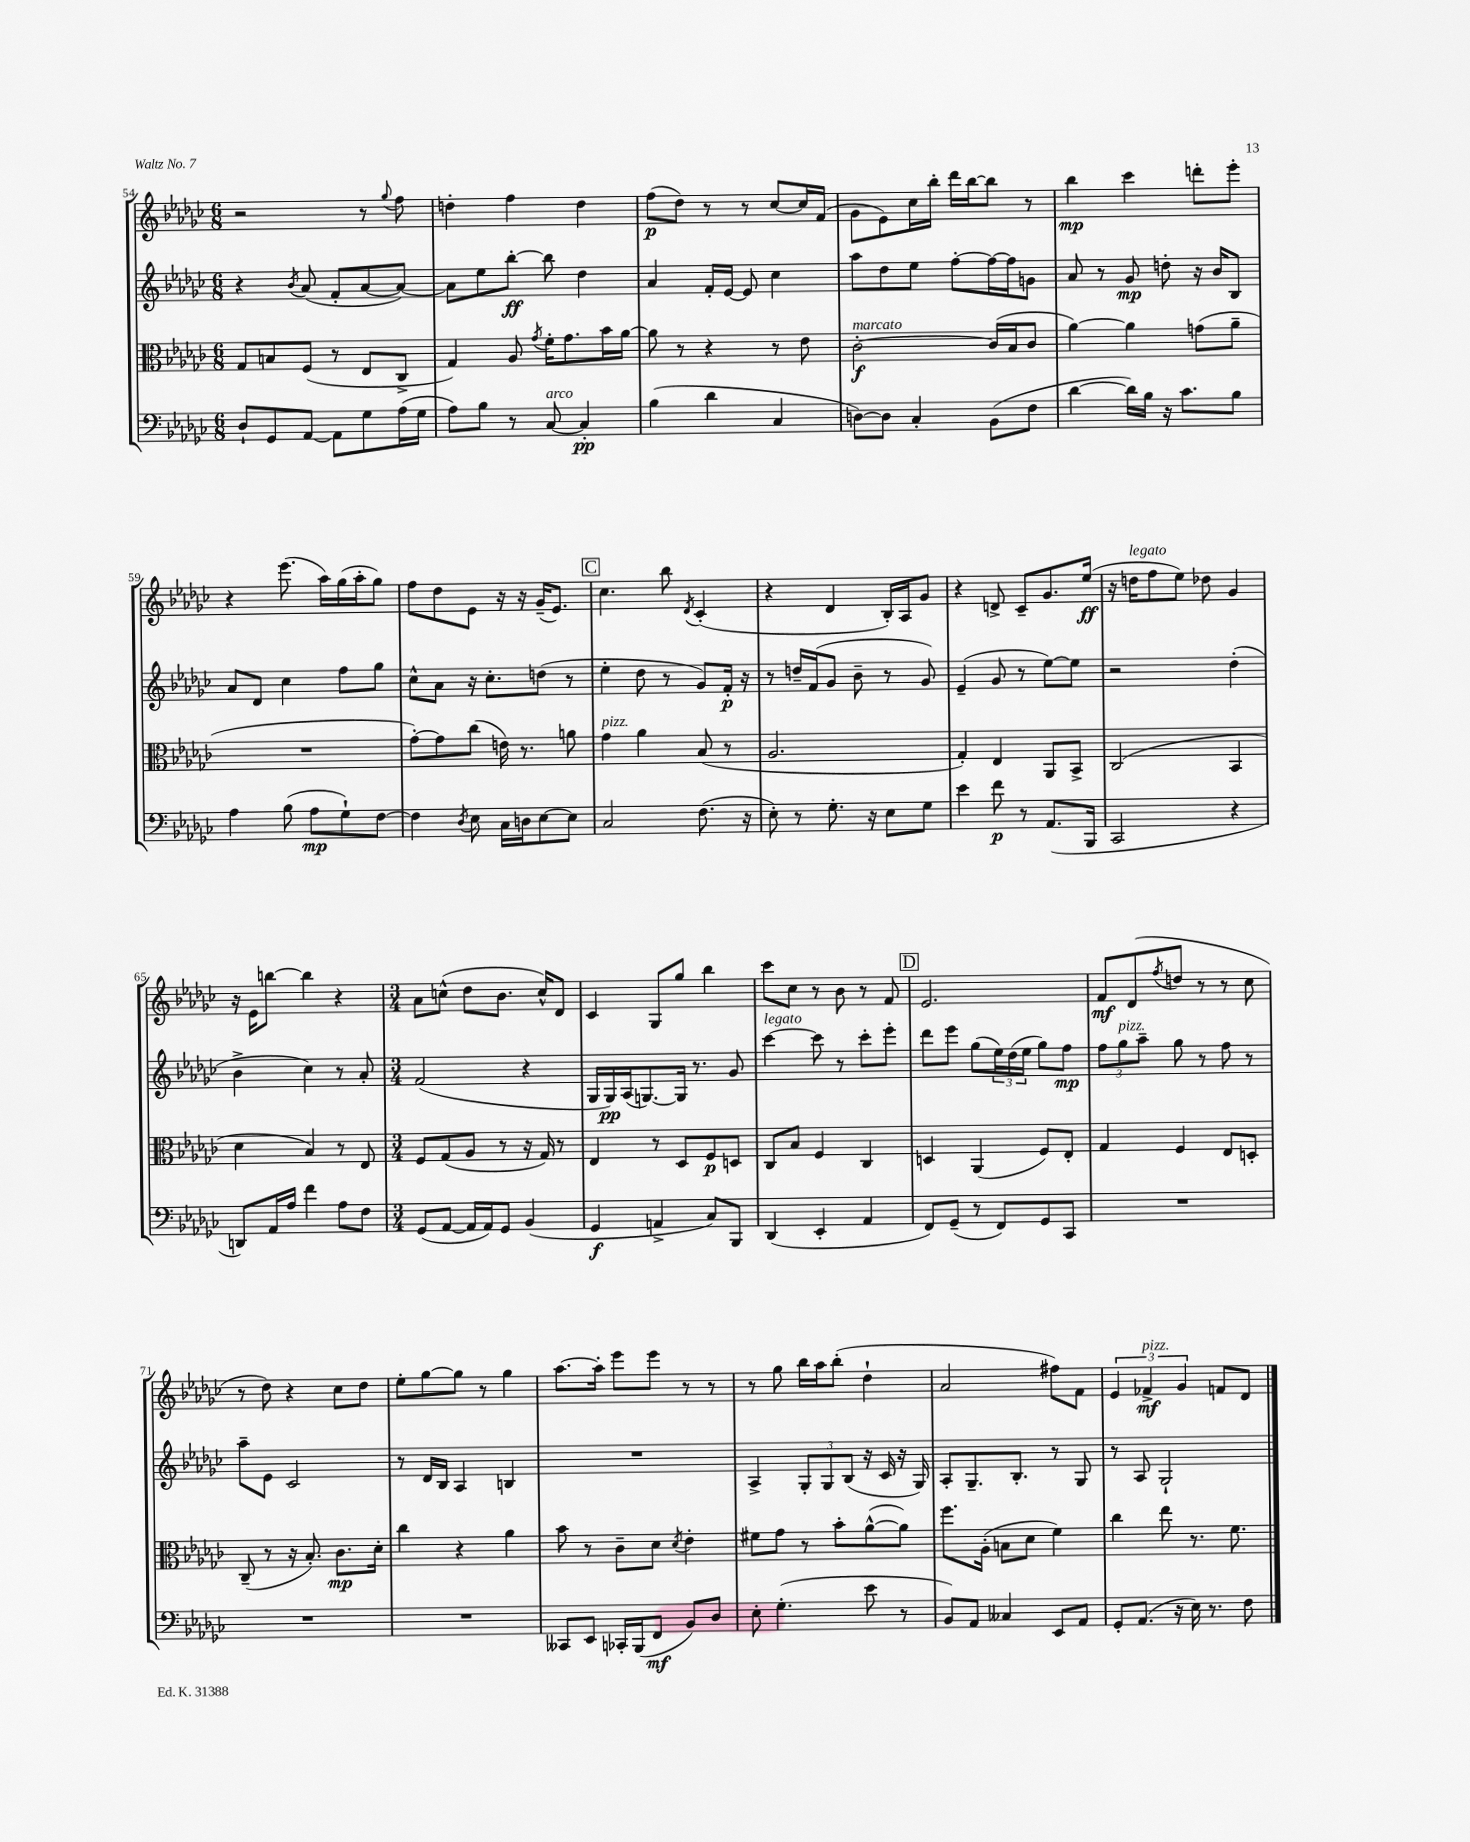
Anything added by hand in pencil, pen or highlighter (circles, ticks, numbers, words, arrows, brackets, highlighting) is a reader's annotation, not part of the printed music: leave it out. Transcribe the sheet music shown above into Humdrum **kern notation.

**kern	**kern	**kern	**kern
*staff4	*staff3	*staff2	*staff1
*clefF4	*clefC3	*clefG2	*clefG2
*k[b-e-a-d-g-c-]	*k[b-e-a-d-g-c-]	*k[b-e-a-d-g-c-]	*k[b-e-a-d-g-c-]
*M6/8	*M6/8	*M6/8	*M6/8
8D-`	8G-	4r	2r
8GG-	8B	.	.
.	.	8qb-	.
[8AA-	(8F	(8a-	.
8AA-]	8r	8f'	.
8G-	8E-	[8a-	8r
.	.	.	8qqgg-
(16A-	8C-^	8a-_)	8ff
16G-	.	.	.
=	=	=	=
8A-)	4G-)	8a-]	4dd'
8B-	.	8ee-	.
8r	8A-	[8bb-'	4ff
.	8qg-	.	.
[8C-	16f'	8bb-]	.
.	8.g-	.	.
4C-']	.	4dd-	4dd
.	16b-	.	.
.	[16a-	.	.
=	=	=	=
(4B-	8a-]	4a-	(8ff
.	8r	.	8dd-)
4d-	4r	16f'	8r
.	.	[16e-	.
.	.	8e-]	8r
4C-	8r	4cc-	[8cc-
.	8e-	.	16cc-]
.	.	.	(16f
=	=	=	=
[8D)	[2c-'	8aa-	8g-
8D]	.	8dd-	8e-)
4C-'	.	8ee-	16cc-
.	.	.	16bb-'
.	.	[8ff'	16ddd-
.	.	.	[16bb-
(8BB-	(16c-]	16ff_	8bb-]
.	16B-	16ff]	.
8F	8c-	8g	8r
=	=	=	=
[4d-	[4a-)	8a-	4bb-
.	.	8r	.
16d-])	4a-]	8g-	4ccc-
16B-	.	.	.
16r	.	8dd'	.
8.c-	.	.	.
.	(8g	16r	8ddd'
.	.	16b-	.
8B-	8a-~	8B-	8eee-'
=	=	=	=
4A-	2.r	8a-	4r
.	.	8d-	.
(8B-	.	4cc-	(8.eee-
8A-	.	.	.
.	.	.	16aa-)
8G-`)	.	8ff	(16gg-
.	.	.	16aa-'
[8F	.	8gg-	8gg-)
=	=	=	=
4F]	[8g-')	8cc-^^	8ff
.	8g-]	8a-	8dd-
8qD-	.	.	.
8E-	(8cc-	16r	8e-
.	.	8.cc-'	.
16C-	16e)	.	16r
16D	8.r	.	16r
[8E-	.	(8dd	(16g-~
.	.	.	8.e-)
8E-]	8a	8r	.
=	=	=	=
2C-	4g-	4ee-'	4.cc-
.	4a-	8dd-	.
.	.	8r	8bb-
.	.	.	8qd-
(8.F	(8B-	8g-)	(4c-'
.	8r	16f'	.
16r	.	16r	.
=	=	=	=
8E-')	2.A-	8r	4r
8r	.	16dd~	.
.	.	(16f	.
8.G-'	.	8g-	4d-
.	.	8b-~	.
16r	.	.	.
8E-	.	8r	16B-')
.	.	.	16A-
8G-	.	8g-)	8g-
=	=	=	=
4e-	4G-')	(4e-~	4r
8f	4E-	8g-	8d^
8r	.	8r	8c-~
(8.AA-	8AA-	[8ee-)	8.g-
.	8BB-^	8ee-]	.
16BBB-	.	.	(16ee-
=	=	=	=
2CC-	(2C-	2r	16r
.	.	.	16dd
.	.	.	8ff
.	.	.	8ee-)
.	.	.	8dd-
4r	4BB-	(4dd-'	4g-
=	=	=	=
8DD)	4d-	4b-^	16r
.	.	.	16e-
16AA-	.	.	[8bb
16A-	.	.	.
4f	4B-)	4cc-)	4bb]
8A-	8r	8r	4r
8F	8E-	8a-'	.
=	=	=	=
*M3/4	*M3/4	*M3/4	*M3/4
(8GG-	8F	(2f	8a-
[8AA-	(8G-	.	(8cc^^
16AA-]	8A-	.	8dd-
16AA-)	.	.	.
8GG-	8r	.	8.b-
(4BB-	16r	4r	.
.	16G-)	.	16cc^^)
.	8r	.	8d-
=	=	=	=
4GG-	4E-	16G-	4c-
.	.	16G-)	.
.	.	(16A-	.
.	.	[8.G)	.
4AA^	8r	.	8G-
.	8D-	16G]	8gg-
.	.	8.r	.
8C-)	8F	.	4bb-
8BBB-	8D	8g-	.
=	=	=	=
(4DD-	8C-	[4ccc-	8ccc-
.	8B-	.	8cc-
4EE-'	4F	8ccc-]	8r
.	.	8r	8b-
4AA-	4C-	8ccc-'	8r
.	.	8eee-'	8f
=	=	=	=
8FF)	4D	8ddd-	2.e-
(8GG-~	.	8eee-	.
8r	(4AA-	(8gg-	.
8FF)	.	24ee-)	.
.	.	(24dd-	.
.	.	24ee-	.
8GG-	8F)	8gg-)	.
8CC-	8E-'	8ff	.
=	=	=	=
2.r	4G-	12ff	8f
.	.	12gg-	.
.	.	.	(8d-
.	.	12aa-~	.
.	.	.	8qff
.	4F	8gg-	8dd
.	.	8r	8r
.	8E-	8ff	8r
.	8D'	8r	8cc-
=	=	=	=
2.r	(8C-~	8aa-~	8r
.	8r	8e-	8dd-)
.	16r	2c-	4r
.	8.B-')	.	.
.	8.c-	.	8cc-
.	.	.	8dd-
.	16d-'	.	.
=	=	=	=
2.r	4cc-	8r	8ee-'
.	.	16d-	[8gg-
.	.	16B-	.
.	4r	4A-	8gg-]
.	.	.	8r
.	4a-	4B	4gg-
=	=	=	=
8CC--	8b-	2.r	[8.aa-
8EE-	8r	.	.
.	.	.	16aa-']
16CC-'	8c-~	.	8eee-
(16BBB-	.	.	.
8FF	8d-	.	8eee-
.	8qd-	.	.
8BB-)	4e-'	.	8r
8D-	.	.	8r
=	=	=	=
8E-'	8f#	4A-^	8r
(4.G-'	8g-	.	8gg-
.	8r	12G-'	16bb-
.	.	.	16aa-
.	.	12G-	.
.	8b-'	.	(8bb-'
.	.	(12B-	.
8e-	([8a-^^	16r	4dd-`
.	.	16c-	.
8r	8a-])	16r	.
.	.	16G-)	.
=	=	=	=
8BB-)	8.ff	8A-'	2a-
8AA-	.	8.G-~	.
.	(16A-'	.	.
4C--	8B	.	.
.	.	8.B-'	.
.	8d-	.	.
8EE-	4f)	8r	8ff#)
8AA-	.	8G-	8f
=	=	=	=
8GG-'	4cc-	8r	6e-
(8.AA-	.	8A-	.
.	.	.	6f-^
.	8ee-	2G-`	.
16r	.	.	.
.	.	.	6g-
16E-)	8.r	.	.
8.r	.	.	.
.	.	.	8f
.	8.f	.	.
8F	.	.	8d-
==	==	==	==
*-	*-	*-	*-
